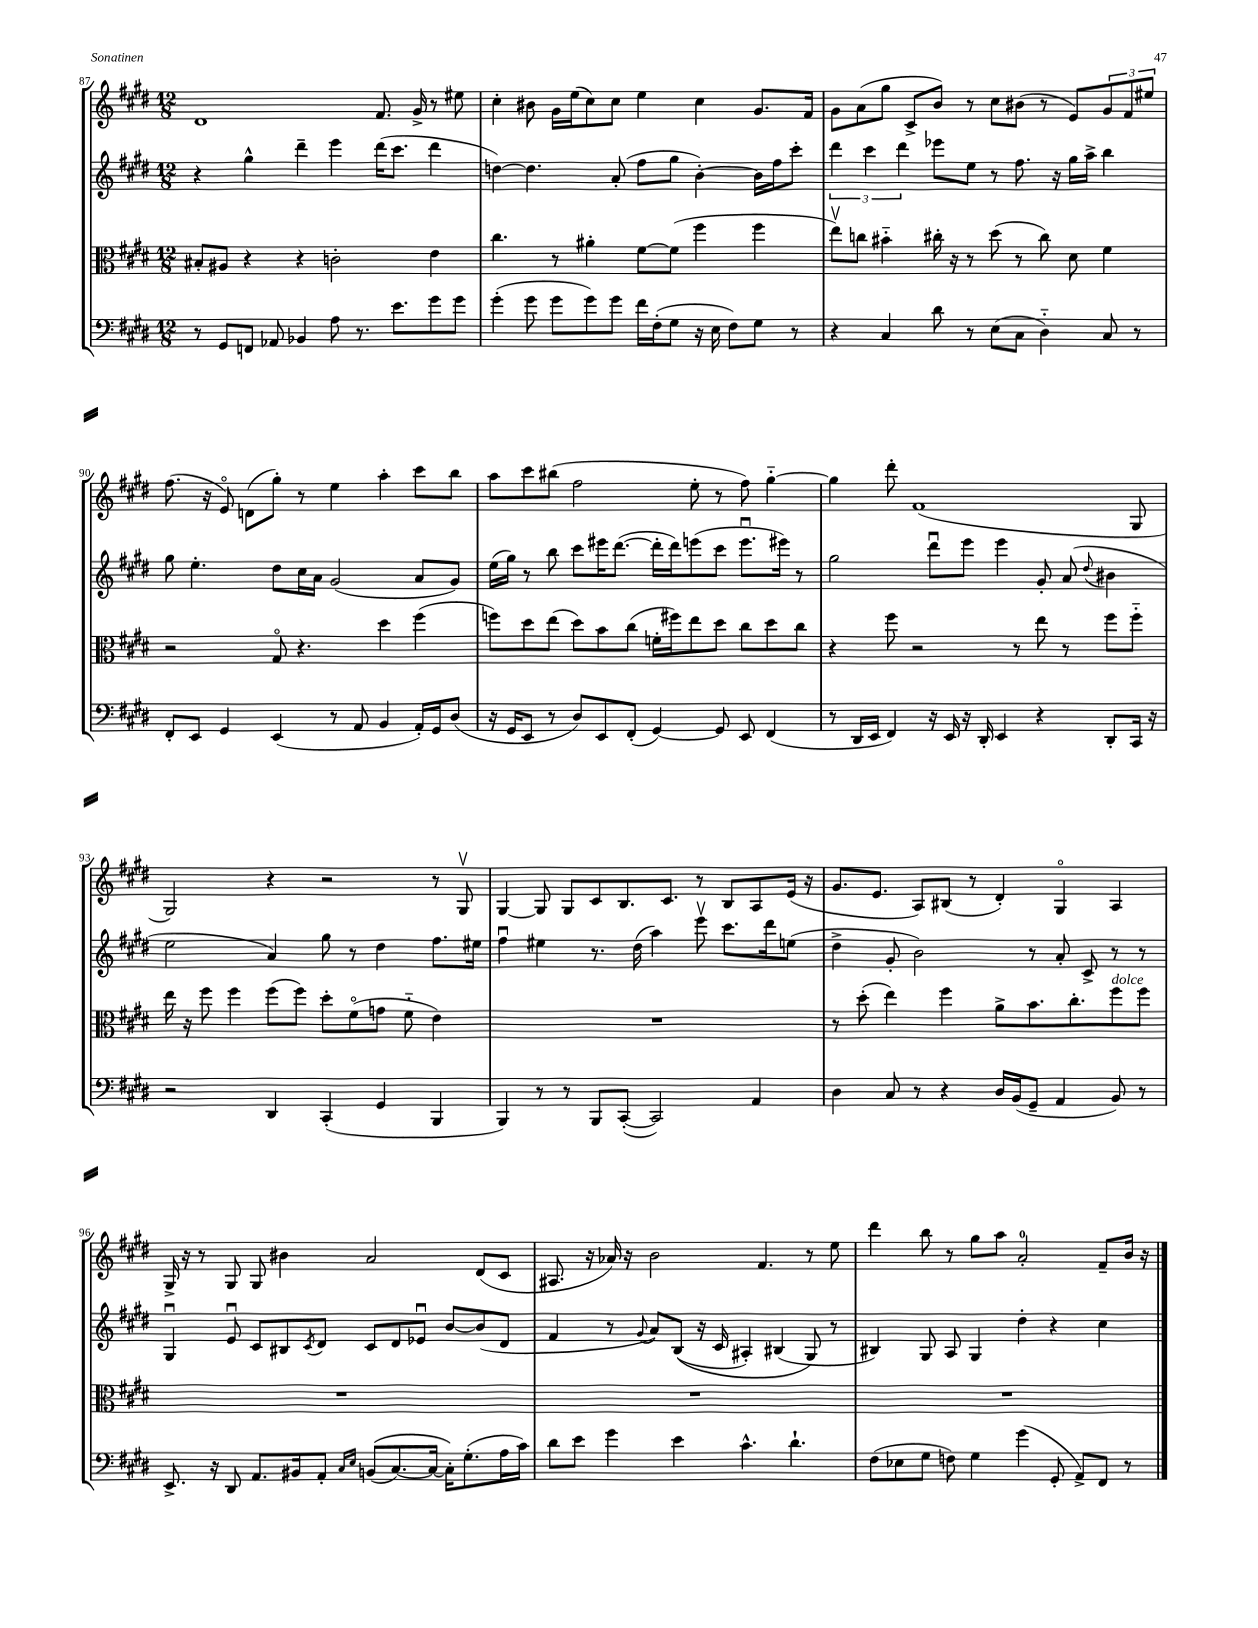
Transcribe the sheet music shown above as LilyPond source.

<<
\new StaffGroup <<
\new Staff = "s0" {
    \clef treble \key e \major \numericTimeSignature \time 12/8
    dis'1 fis'8. gis'16-> r8 eis''8 |
    cis''4-. bis'8 gis'16 e''16( cis''8) cis''8 e''4 cis''4 gis'8. fis'16 |
    gis'8 a'8( gis''8 cis'8-> b'8) r8 cis''8 bis'8( r8 e'8) \tuplet 3/2 { gis'8 fis'8 eis''8 } |
    fis''8.( r16 e'8\flageolet) d'8( gis''8-.) r8 e''4 a''4-. cis'''8 b''8 |
    a''8 cis'''8 bis''8( fis''2 e''8-. r8 fis''8) gis''4~-_ |
    gis''4 dis'''8-. fis'1( gis8 |
    gis2) r4 r2 r8 gis8\upbow |
    gis4~ gis8 gis8 cis'8 b8. cis'8. r8 b8 a8 e'16( r16 |
    gis'8. e'8. a8) bis8( r8 dis'4-.) gis4\flageolet a4 |
    gis16-> r16 r8 gis8 gis8 bis'4 a'2 dis'8( cis'8 |
    ais8. r16 aes'16) r16 b'2 fis'4. r8 e''8 |
    dis'''4 b''8 r8 gis''8 a''8 a'2-0-. fis'8-- b'16 r16 \bar "|." |
}
\new Staff = "s1" {
    \clef treble \key e \major \numericTimeSignature \time 12/8
    r4 gis''4-^ dis'''4-- e'''4 dis'''16( cis'''8. dis'''4 |
    d''4~) d''4. a'8-.( fis''8 gis''8 b'4~-.) b'16 fis''16 cis'''8-. |
    \tuplet 3/2 { dis'''4 cis'''4 dis'''4 } ees'''8 e''8 r8 fis''8. r16 gis''16 a''16-> b''4 |
    gis''8 e''4.-. dis''8 cis''16 a'16 gis'2( a'8 gis'8) |
    e''16( gis''16) r8 b''8 cis'''8 eis'''16 dis'''8.~( dis'''16-. dis'''16) e'''8( cis'''8 e'''8.\downbow eis'''16) r8 |
    gis''2 dis'''8\downbow e'''8 e'''4 gis'8-. a'8( \appoggiatura { dis''8 } bis'4 |
    e''2 a'4) gis''8 r8 dis''4 fis''8. eis''16 |
    fis''4\downbow eis''4 r8. dis''16( a''4) e'''8\upbow cis'''8. dis'''16 e''8( |
    dis''4-> gis'8-. b'2) r8 a'8-. cis'8-> r8 r8 |
    gis4\downbow e'8\downbow cis'8 bis8 \acciaccatura { cis'8 } dis'8 cis'8 dis'8 ees'8\downbow b'8~ b'8( dis'8 |
    fis'4 r8 \appoggiatura { gis'8 } a'8) b8(\( r16 cis'16 ais4-.) bis4( gis8\) r8 |
    bis4) gis8 a8 gis4 dis''4-. r4 cis''4 \bar "|." |
}
\new Staff = "s2" {
    \clef alto \key e \major \numericTimeSignature \time 12/8
    bis8-. ais8 r4 r4 c'2-. e'4 |
    cis''4. r8 ais'4-. fis'8~ fis'8( fis''4 fis''4 |
    e''8\upbow) c''8 bis'4-_ cis''16-. r16 r8 dis''8( r8 cis''8) dis'8 fis'4 |
    r2 gis8\flageolet r4. dis''4 fis''4( |
    f''8) dis''8 e''8( dis''8) b'8 cis''8( f'16-. fis''16) e''8 dis''8 cis''8 dis''8 cis''8 |
    r4 fis''8 r2 r8 e''8 r8 fis''8 fis''8-_ |
    e''16 r16 fis''8 fis''4 fis''8( fis''8) dis''8-. fis'8\flageolet( g'8 fis'8-_ e'4) |
    R1. |
    r8 dis''8-.( e''4) fis''4 a'8-> b'8. cis''8.-. fis''8^\markup { \italic "dolce" } fis''8 |
    R1. |
    R1. |
    R1. \bar "|." |
}
\new Staff = "s3" {
    \clef bass \key e \major \numericTimeSignature \time 12/8
    r8 gis,8 f,8 aes,8 bes,4 a8 r8. e'8. gis'8 gis'8 |
    gis'4-.( gis'8 gis'8 gis'8) gis'8 fis'16 fis16-.( gis8 r16 e16 fis8) gis8 r8 |
    r4 cis4 dis'8 r8 e8( cis8 dis4-_) cis8 r8 |
    fis,8-. e,8 gis,4 e,4( r8 a,8 b,4 a,16-.) gis,16 dis8( |
    r16 gis,16 e,8 r8 dis8) e,8 fis,8-.( gis,4~) gis,8 e,8 fis,4( |
    r8 dis,16 e,16 fis,4) r16 e,16 r16 dis,16-. e,4 r4 dis,8-. cis,16 r16 |
    r2 dis,4 cis,4-.( gis,4 b,,4 |
    b,,4) r8 r8 b,,8 cis,8~-.( cis,2) a,4 |
    dis4 cis8 r8 r4 dis16 b,16( gis,8-- a,4 b,8) r8 |
    e,8.-> r16 dis,8 a,8. bis,16 a,8-. \grace { cis16 e16 } b,8(\( cis8.~) cis16~ cis16-.\) gis8.-.( a16 cis'16) |
    dis'8 e'8 gis'4 e'4 cis'4.-^ dis'4.-! |
    fis8( ees8 gis8 f8) gis4 gis'4( gis,8-. a,8->) fis,8 r8 \bar "|." |
}
>>
>>
\layout { \context { \Score currentBarNumber = #87 } }
